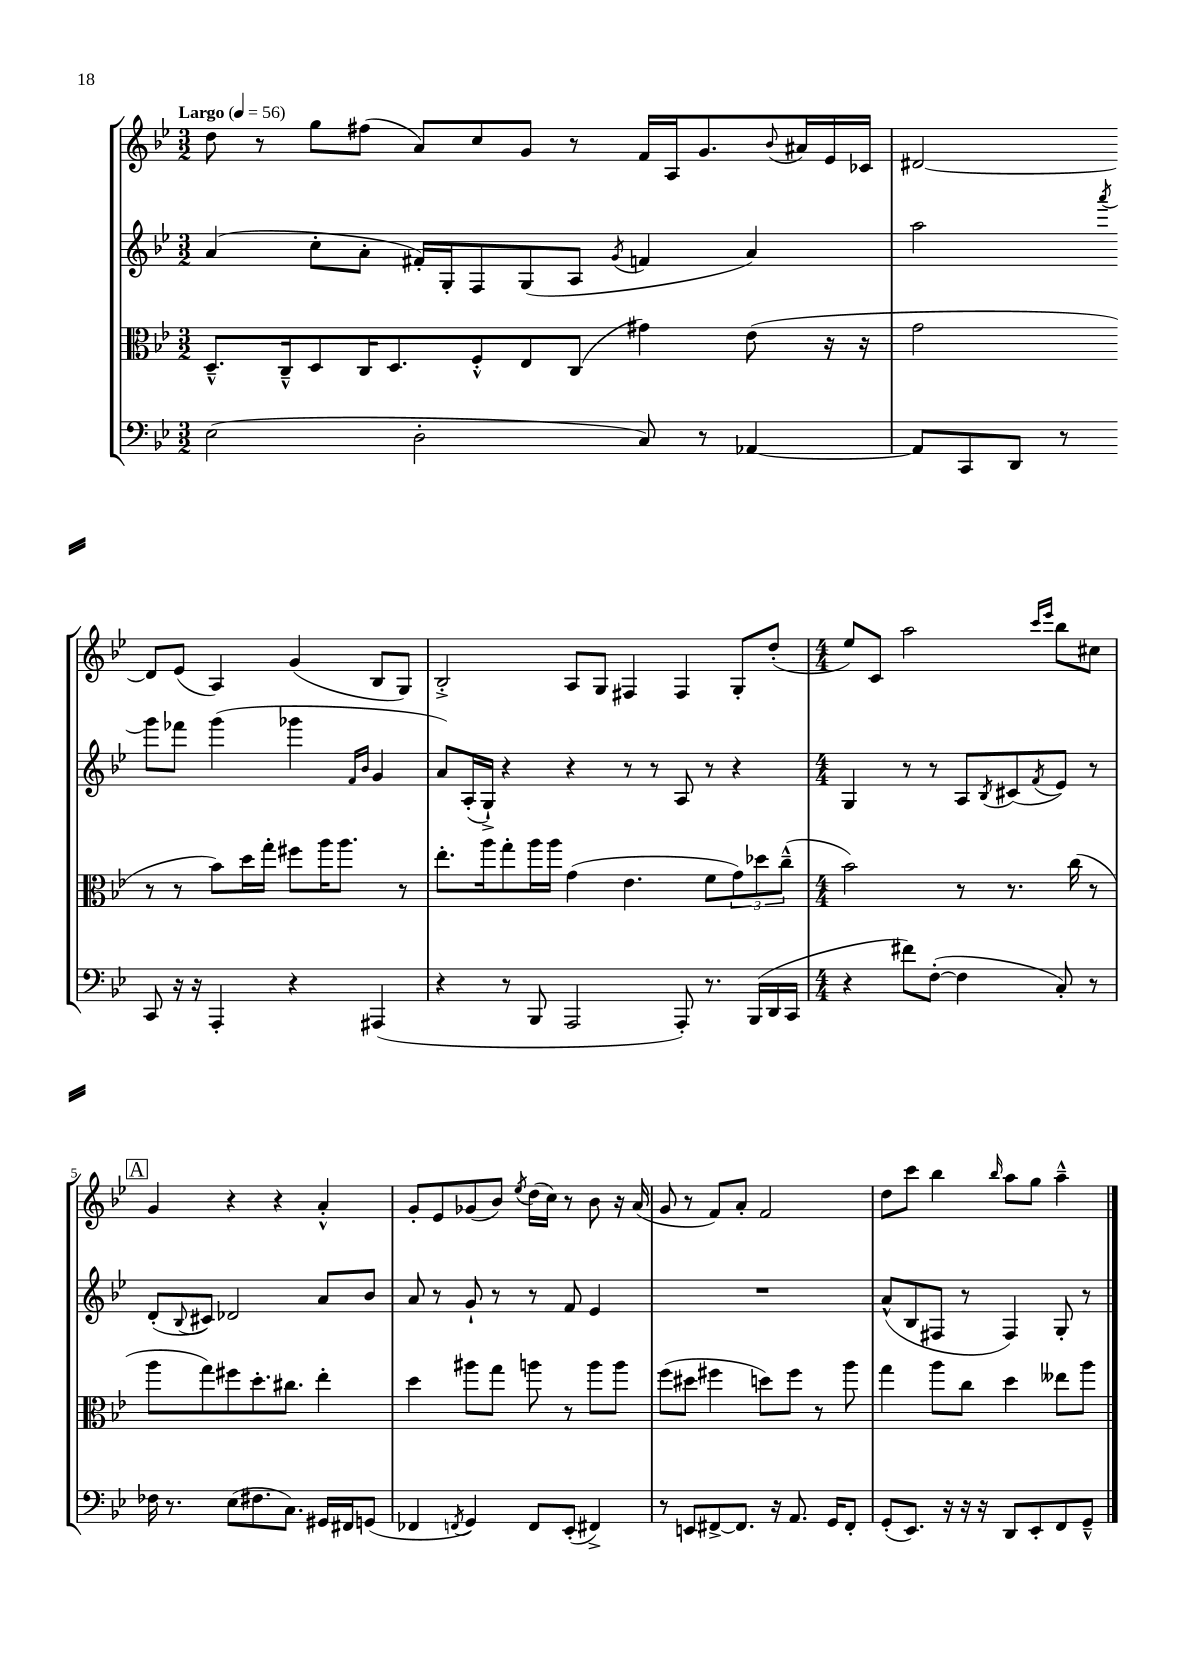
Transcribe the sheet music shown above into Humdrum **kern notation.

**kern	**kern	**kern	**kern
*part4	*part3	*part2	*part1
*staff4	*staff3	*staff2	*staff1
*clefF4	*clefC3	*clefG2	*clefG2
*k[b-e-]	*k[b-e-]	*k[b-e-]	*k[b-e-]
*M3/2	*M3/2	*M3/2	*M3/2
*MM56	*MM56	*MM56	*MM56
=1	=1	=1	=1
!	!	!	!LO:TX:a:B:t=Largo
(2E-\	8.D~^^/L	(4a/	8dd\
.	.	.	8r
.	16C~^^/k	.	.
.	8D/	8cc'\L	8gg\L
.	16C/K	8a'\J	(8ff#X\J
.	8.D/	.	.
2D'\	.	16f#X'/LL)	8a/L)
.	.	16G'/J	.
.	8F'^^/	8F/	8cc/
.	8E-/	(8G/	8g/J
.	(8C/J	8A/J	8r
.	.	8qg/	.
8C/)	4g#X\)	4fn/	16f/LL
.	.	.	16A/J
8r	.	.	8.g/
[4AA-X/	(8e-\	4a/)	.
.	.	.	8qqb-/
.	.	.	16a#X/L
.	16r	.	16e-/
.	16r	.	16c-X/JJ
=2	=2	=2	=2
8AA-/L]	2g\	2aa\	[2d#X/
8CC/	.	.	.
8DD/J	.	.	.
8r	.	.	.
.	.	8qaaa/	.
8CC/	8r	8ggg\L	8d#/L]
16r	8r	8fff-X\J	(8e-/J
16r	.	.	.
4AAA'/	8b-\L)	(4ggg\	4A/)
.	16dd\L	.	.
.	16gg'\JJ	.	.
4r	8ff#X\L	4ggg-X\	(4g/
.	16aa\K	.	.
.	8.aa\J	.	.
.	.	16qqf/LL	.
.	.	16qqb-/JJ	.
(4AAA#X/	.	4g/	8B-/L
.	8r	.	8G/J)
!!LO:LB:g=z
=3	=3	=3	=3
4r	8.ee-'\L	8a/L)	2B-'^/
.	.	(16A'/L	.
.	16aa\k	16G`^/JJ)	.
8r	8gg'\	4r	.
8BBB-/	16aa\L	.	.
.	16aa\JJ	.	.
2AAA/	(4g\	4r	8A/L
.	.	.	8G/J
.	4.e-\	8r	4F#X/
.	.	8r	.
8AAA'/)	.	8A/	4F#/
8.r	8f\L	8r	.
.	12g\)	4r	8G'/L
(16BBB-/LL	.	.	.
.	12dd-X\	.	.
16DD/	.	.	(8dd'/J
.	(12cc~^^\J	.	.
16CC/JJ	.	.	.
=4	=4	=4	=4
*M4/4	*M4/4	*M4/4	*M4/4
4r	2b-\)	4G/	8ee-/L)
.	.	.	8c/J
8f#X\L)	.	8r	2aa\
([8F'\J	.	8r	.
4F\]	8r	8A/L	.
.	.	8qB-/	.
.	8.r	(8c#X/	.
.	.	.	16qqccc/LL
.	.	8qf/	16qqeee-/JJ
8C'/)	.	8e-/J)	8bb-\L
.	(16cc\	.	.
8r	8r	8r	8cc#X\J
!!LO:LB:g=z
!!LO:REH:place=s1:t=A
=5	=5	=5	=5
16F-X\	8aa\L	(8d'/L	4g/
8.r	.	.	.
.	.	8qqB-/	.
.	8gg\)	8c#X/J)	.
(8E-\L	8ff#X\	2d-X/	4r
8.F#X\	8.dd'\	.	.
.	.	.	4r
8.C\J)	8.cc#X\J	.	.
16GG#X/LL	4ee-'\	8a/L	4a'^^/
16FF#X/J	.	.	.
(8GGn/J	.	8b-/J	.
=6	=6	=6	=6
4FF-X/	4dd\	8a/	8g'/L
.	.	8r	8e-/
8qFFn/	.	.	.
4GG/)	8aa#X\L	8g`/	(8g-X/
.	8gg\J	8r	8b-/J)
.	.	.	8qee-/
8FF/L	8aan\	8r	(16dd\LL
.	.	.	16cc\JJ)
(8EE-'/J	8r	8f/	8r
4FF#X^/)	8aa\L	4e-/	8b-\
.	8aa\J	.	16r
.	.	.	(16a/
=7	=7	=7	=7
8r	(8ff\L	1r	8g/
8EEn/L	8dd#X\J	.	8r
[8FF#X^/	4ff#X\	.	8f/L)
8.FF#/J]	.	.	8a'/J
.	8ddn\L)	.	2f/
16r	.	.	.
8.AA/	8ff#\J	.	.
.	8r	.	.
16GG/KL	.	.	.
8FF#'/J	8aa\	.	.
=8	=8	=8	=8
(8GG'/L	4gg\	(8a^^/L	8dd\L
8.EE-/J)	.	8B-/	8ccc\J
.	8aa\L	8F#X/J	4bb-\
16r	.	.	.
16r	8cc\J	8r	.
16r	.	.	.
.	.	.	16qqbb-/
8DD/L	4dd\	4F#/)	8aa\L
8EE-'/	.	.	8gg\J
8FF/	8ee--X\L	8G'/	4aa~^^\
8GG~^^/J	8aa\J	8r	.
==	==	==	==
*-	*-	*-	*-
